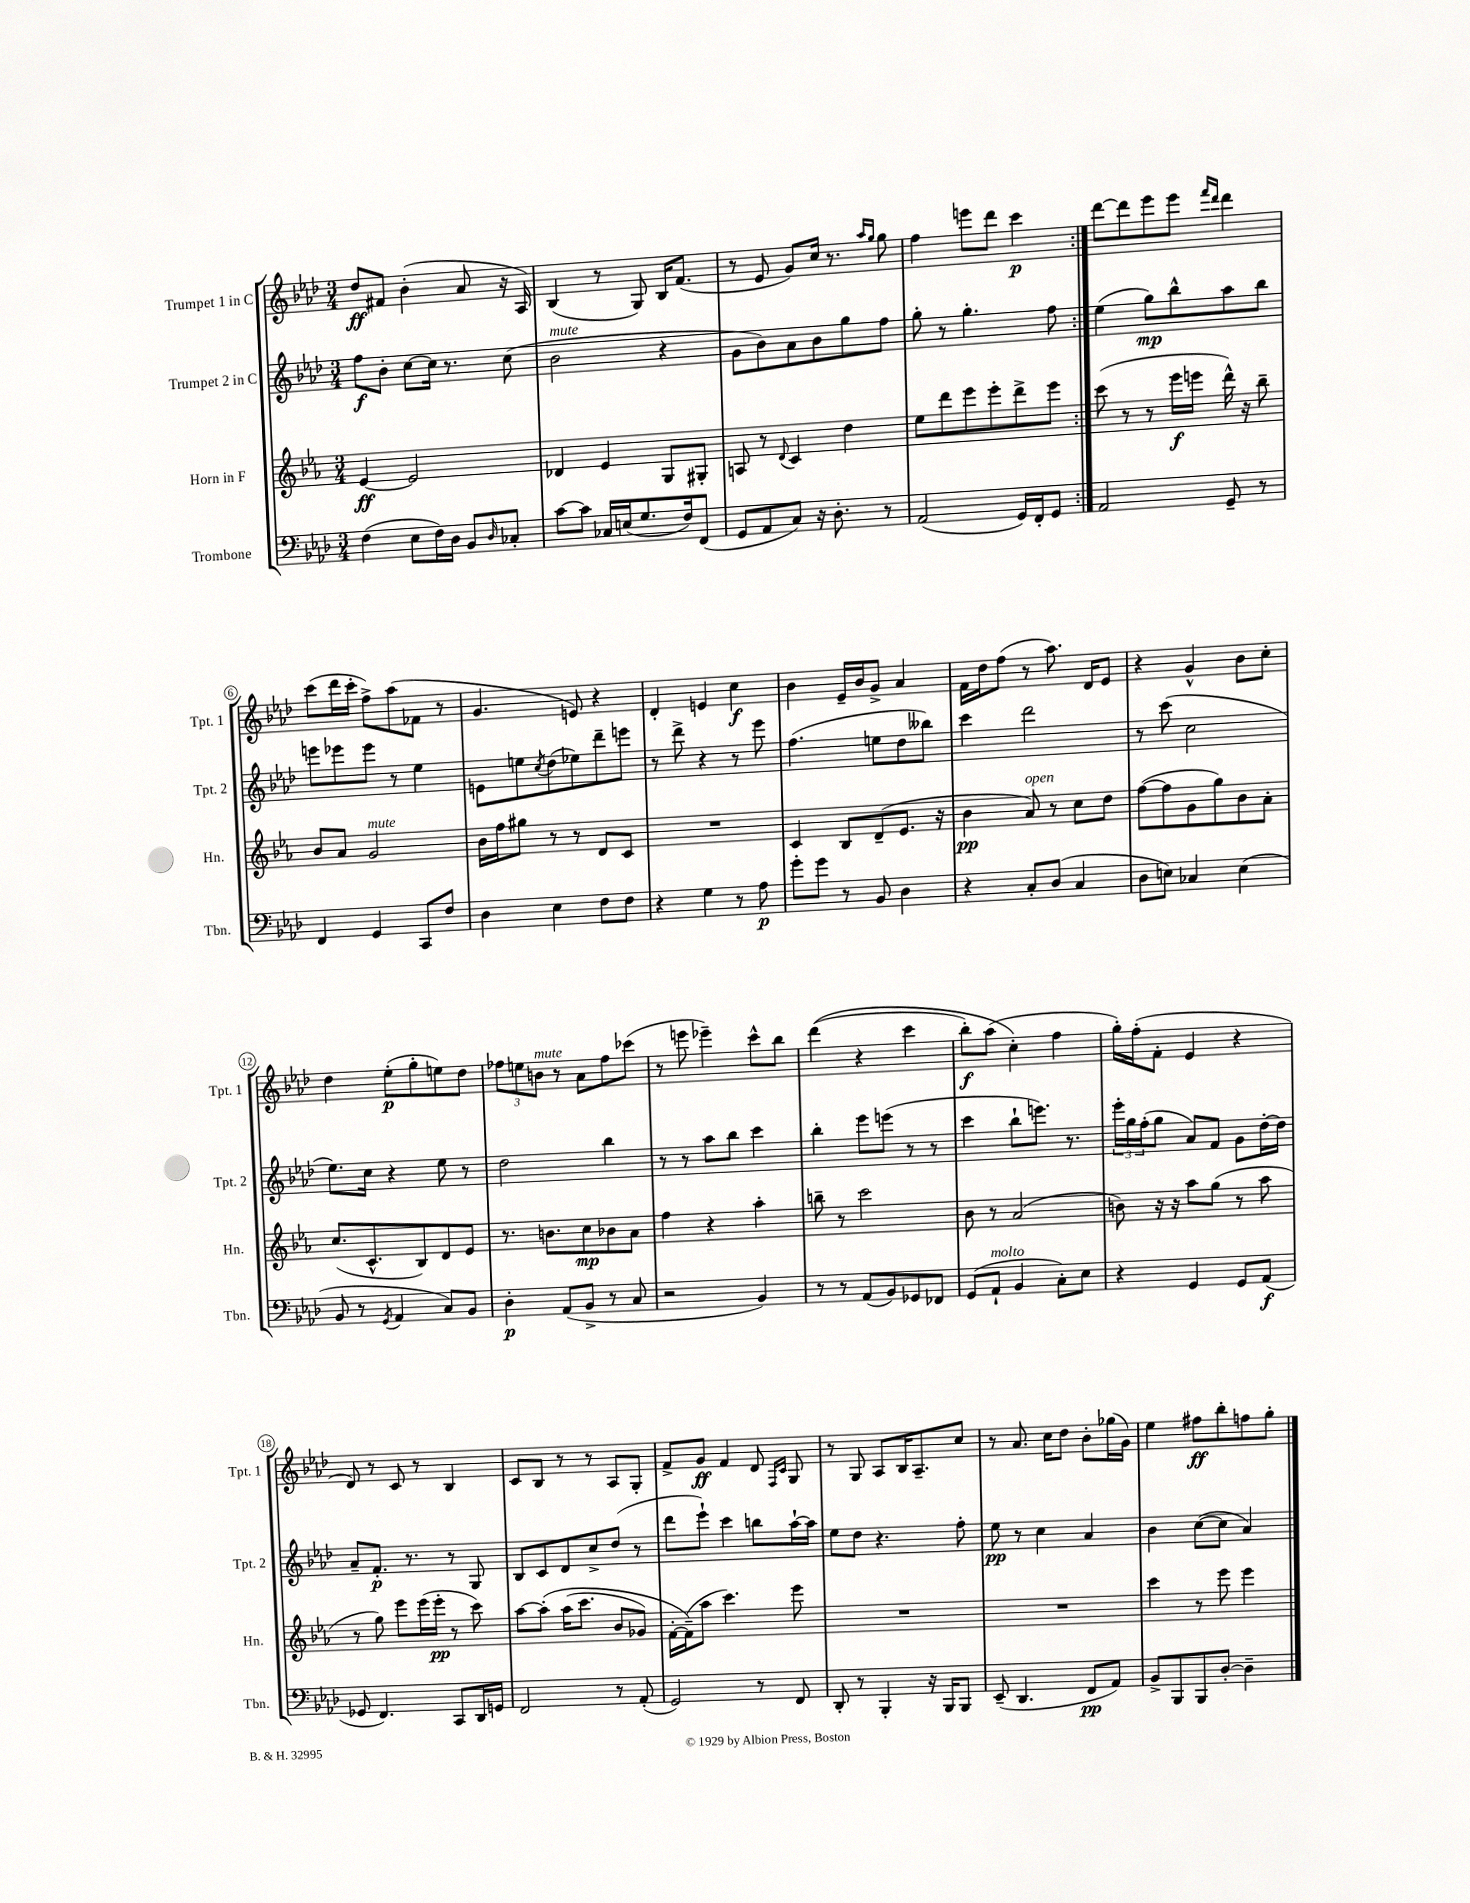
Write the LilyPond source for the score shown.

<<
\new StaffGroup <<
\new Staff = "s0" \with { instrumentName = "Trumpet 1 in C" shortInstrumentName = "Tpt. 1" } {
    \clef treble \key aes \major \numericTimeSignature \time 3/4
    \repeat volta 2 { des''8\ff fis'8 bes'4-.( aes'8 r16 aes16) |
    bes4( r8 g8) bes16 f'8.( |
    r8 ees'8 g'8) c''16 r8. \grace { aes''16 g''16 } g''8 |
    f''4 e'''8 des'''8 c'''4\p | }
    des'''8~ des'''8 ees'''8 ees'''8 \grace { f'''16 des'''16 } des'''4 |
    c'''8( des'''16 c'''16-. f''8->) aes''8( fes'8 r8 |
    g'4. e'8) r4 |
    des'4-. e'4 c''4\f |
    bes'4 ees'16-- bes'16 g'8-> aes'4 |
    f'16 des''16 f''8( r8 aes''8.) des'16 ees'8 |
    r4 g'4-^ bes'8 c''8-. |
    des''4 ees''8-.\p( g''8-. e''8) des''8 |
    \tuplet 3/2 { fes''8 e''8 b'8^\markup { \italic "mute" } } r8 aes'8 fes''8 ces'''8( |
    r8 e'''8 ees'''4--) c'''8-^ bes''8 |
    des'''4(\( r4 c'''4 |
    bes''8-.\f) aes''8( c''4-.\) f''4 |
    g''16-.) f''16-.( f'8-. ees'4 r4 |
    des'8) r8 c'8 r8 bes4 |
    c'8 bes8 r8 r8 aes8 g8-. |
    f'8-> g'8\ff f'4 des'8 \grace { f16 c'16 } g8 |
    r8 g8 aes8 bes16 aes8.-- c''8 |
    r8 aes'8. c''16 des''8 bes'8-. ges''16( g'16) |
    ees''4 fis''8\ff bes''8-. f''8 g''8-. \bar "|." |
}
\new Staff = "s1" \with { instrumentName = "Trumpet 2 in C" shortInstrumentName = "Tpt. 2" } {
    \clef treble \key aes \major \numericTimeSignature \time 3/4
    \repeat volta 2 { f''8\f bes'8-. c''8~ c''16 r8. c''8( |
    bes'2^\markup { \italic "mute" } r4 |
    g'8 bes'8) aes'8 bes'8 g''8 f''8 |
    g''8-. r8 g''4.-. f''8 | }
    ees''4( g''8\mp) bes''8-^ aes''8 bes''8 |
    e'''8 ees'''8 ees'''8 r8 ees''4 |
    e'8 e''8 \acciaccatura { c''8 } des''8( ees''8) des'''8-- e'''8 |
    r8 des'''8-> r4 r8 ees'''8 |
    f''4.( e''8 des''8 beses''8) |
    c'''4 des'''2 |
    r8 c'''8( c''2 |
    ees''8.) c''16 r4 ees''8 r8 |
    des''2 bes''4 |
    r8 r8 aes''8 bes''8 c'''4 |
    bes''4-. ees'''8 e'''8( r8 r8 |
    c'''4 bes''8-! e'''8.) r8. |
    \tuplet 3/2 { ees'''16-. g''16 f''16-.( } g''8 aes'8) f'8 g'8 des''16~-. des''16 |
    aes'8-- f'8.-.\p r8. r8 g8 |
    bes8 c'8 des'8 c''8-> des''8( r8 |
    des'''8 ees'''8-!) c'''4 b''8 aes''16~-! aes''16 |
    ees''8 des''8 r4. f''8-. |
    ees''8\pp r8 c''4 aes'4 |
    bes'4 c''8~( c''8 aes'4) \bar "|." |
}
\new Staff = "s2" \with { instrumentName = "Horn in F" shortInstrumentName = "Hn." } {
    \clef treble \key ees \major \numericTimeSignature \time 3/4
    \repeat volta 2 { ees'4~\ff ees'2 |
    des'4 ees'4 g8 gis8-. |
    a8 r8 \appoggiatura { d'8 } c'4 d''4 |
    ees''8 d'''8 ees'''8 ees'''8-. d'''8-> ees'''8 | }
    c'''8( r8 r8 ees'''16\f e'''16 d'''16-^) r16 bes''8-- |
    bes'8 aes'8 g'2^\markup { \italic "mute" } |
    bes'16 f''16 gis''8 r8 r8 d'8 c'8 |
    R2. |
    c'4 bes8 d'8--( ees'8. r16 |
    bes'4\pp aes'8^\markup { \italic "open" }) r8 c''8 d''8 |
    f''8~( f''8 g'8 g''8) bes'8 aes'8-. |
    c''8.( c'8.-^ bes8) d'8 ees'8 |
    r8. b'8. c''8\mp bes'8 aes'8 |
    f''4 r4 aes''4-. |
    b''8-- r8 c'''2 |
    bes'8 r8 aes'2( |
    b'8) r16 r16 aes''8 g''8( r8 aes''8 |
    r8 g''8) ees'''8 ees'''16( ees'''16-.\pp r8 c'''8) |
    aes''8~ aes''8-.\( aes''16( c'''8. bes'8 ges'8) |
    f'16~-. f'16--(\) aes''8 c'''4.) ees'''8 |
    R2. |
    R2. |
    c'''4 r8 ees'''8 ees'''4 \bar "|." |
}
\new Staff = "s3" \with { instrumentName = "Trombone" shortInstrumentName = "Tbn." } {
    \clef bass \key aes \major \numericTimeSignature \time 3/4
    \repeat volta 2 { f4( ees8 f16) des16 bes,8 \grace { des16 } ces8-. |
    c'8~ c'8 ces16 e16( g8. f16) f,8( |
    g,8 aes,8 c8) r16 des8.-. r8 |
    aes,2( g,16) f,16-. g,8 | }
    aes,2 g,8-- r8 |
    f,4 g,4 c,8 f8 |
    des4 ees4 f8 f8 |
    r4 g4 r8 aes8\p |
    g'8-. g'8 r8 bes,8 des4 |
    r4 c8-. des8( c4 |
    des8 e8) ces4 e4( |
    bes,8 r8 \acciaccatura { g,8 } aes,4 c8) bes,8 |
    des4-.\p aes,8( bes,8-> r8 c8 |
    r2 bes,4) |
    r8 r8 aes,8( bes,8) ges,8 fes,8 |
    g,8( aes,8-!^\markup { \italic "molto" } bes,4 c8-.) ees8 |
    r4 g,4 g,8 aes,8\f( |
    ges,8 f,4.) c,8 des,16 g,16 |
    f,2 r8 aes,8-.( |
    g,2) r8 f,8 |
    des,8-. r8 bes,,4-. r16 bes,,16 bes,,8 |
    ees,8--( des,4. f,8\pp aes,8) |
    bes,8-> bes,,8 bes,,8 des8~-. des4-- \bar "|." |
}
>>
>>
\layout { \context { \Score \override BarNumber.stencil = #(make-stencil-circler 0.1 0.3 ly:text-interface::print) } }
